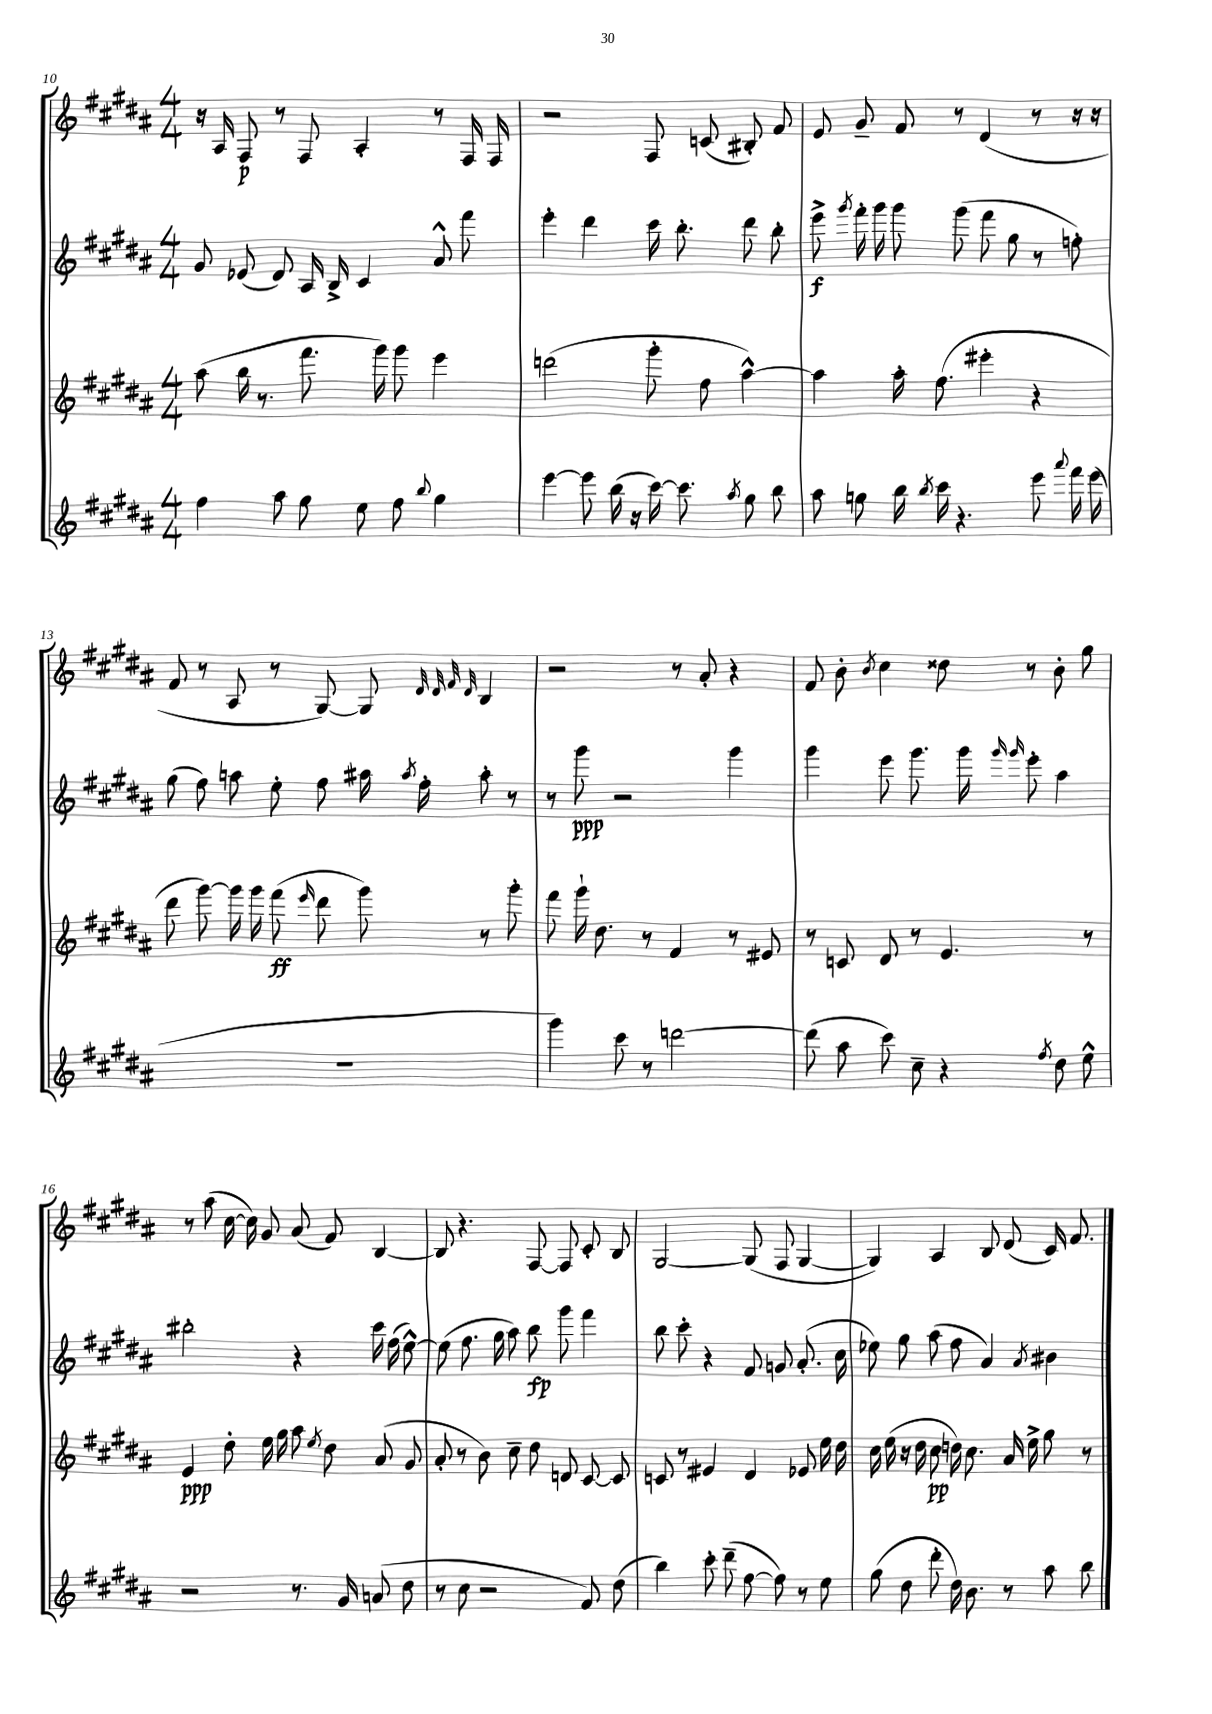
<<
\new StaffGroup <<
\new Staff = "s0" {
    \clef treble \key b \major \numericTimeSignature \time 4/4
    \autoBeamOff r16 ais16 fis8\p r8 fis8 ais4-. r8 fis16 fis16 |
    r2 fis8 c'8( bis8-.) fis'8 |
    e'8 gis'8-- fis'8 r8 dis'4( r8 r16 r16 |
    fis'8 r8 ais8 r8 gis8~) gis8 \grace { dis'32 dis'32 fis'32 dis'32 } b4 |
    r2 r8 ais'8-. r4 |
    fis'8 b'8-. \acciaccatura { b'8 } cis''4 disis''8 r8 b'8-. gis''8 |
    r8 ais''8( cis''16~ cis''16) gis'8 ais'8( fis'8) b4~ |
    b8 r4. fis8~ fis8 cis'8-. b8 |
    gis2~ gis8( fis8 gis4~ |
    gis4) ais4 b8 dis'8( cis'16) fis'8. \bar "|." |
}
\new Staff = "s1" {
    \clef treble \key b \major \numericTimeSignature \time 4/4
    \autoBeamOff gis'8 ees'8( dis'8) ais16 b16-> cis'4 ais'8-^ fis'''8 |
    e'''4-. dis'''4 cis'''16 b''8.-. dis'''8 b''8-. |
    e'''8->\f \acciaccatura { gis'''8 } fis'''16-. gis'''16 gis'''8 gis'''8( fis'''8 gis''8 r8 f''8-.) |
    gis''8( fis''8) a''8 e''8-. fis''8 ais''16 \acciaccatura { ais''8 } fis''16-. ais''8-. r8 |
    r8 gis'''8\ppp r2 gis'''4 |
    gis'''4 e'''8 gis'''8. gis'''16 \grace { gis'''16 gis'''16 } e'''8-. ais''4 |
    bis''2-. r4 cis'''16 fis''16( e''8~-^) |
    e''8( fis''8. gis''16 ais''8) b''8\fp gis'''8 fis'''4 |
    b''8 cis'''8-. r4 fis'8 g'8 ais'8.-.( cis''16 |
    ees''8) gis''8 ais''8( fis''8 ais'4) \acciaccatura { ais'8 } bis'4 \bar "|." |
}
\new Staff = "s2" {
    \clef treble \key b \major \numericTimeSignature \time 4/4
    \autoBeamOff ais''8( b''16 r8. fis'''8. gis'''16) gis'''8 e'''4 |
    d'''2( gis'''8-. fis''8 ais''4~-^) |
    ais''4 ais''16-. fis''8.( eis'''4-. r4 |
    dis'''8 gis'''8~) gis'''16 gis'''16 fis'''8\ff( \grace { e'''16 } dis'''8 gis'''8) r8 gis'''8-. |
    fis'''8 gis'''16-! dis''8. r8 fis'4 r8 eis'8 |
    r8 c'8 dis'8 r8 e'4. r8 |
    e'4\ppp dis''8-. e''16 gis''16 ais''8 \acciaccatura { e''8 } dis''8 ais'8( gis'8 |
    ais'8-. r8 b'8) cis''8-- dis''8 d'8 cis'8~ cis'8 |
    c'8 r8 eis'4 dis'4 ees'8 e''16 dis''16 |
    cis''16 e''16( r16 dis''16 cis''8\pp d''16) cis''8. ais'16 e''16-> gis''8 r8 \bar "|." |
}
\new Staff = "s3" {
    \clef treble \key b \major \numericTimeSignature \time 4/4
    \autoBeamOff fis''4 ais''8 gis''8 e''8 fis''8 \appoggiatura { b''8 } gis''4 |
    e'''4~ e'''8 b''16( r16 cis'''16~) cis'''8. \acciaccatura { ais''8 } gis''8 b''8 |
    ais''8 g''8 b''16 \acciaccatura { b''8 } cis'''16 r4. e'''8 \appoggiatura { ais'''8 } fis'''16 e'''16( |
    R1 |
    gis'''4) cis'''8 r8 d'''2~ |
    d'''8( ais''8 cis'''8) cis''8-- r4 \acciaccatura { fis''8 } dis''8 e''8-^ |
    r2 r8. gis'16 a'8( dis''8 |
    r8 cis''8 r2 fis'8) dis''8( |
    b''4) cis'''8-. dis'''8--( fis''8~ fis''8) r8 e''8 |
    gis''8( dis''8 dis'''8-. dis''16) b'8. r8 ais''8 b''8 \bar "|." |
}
>>
>>
\layout { \context { \Score currentBarNumber = #10 } }
